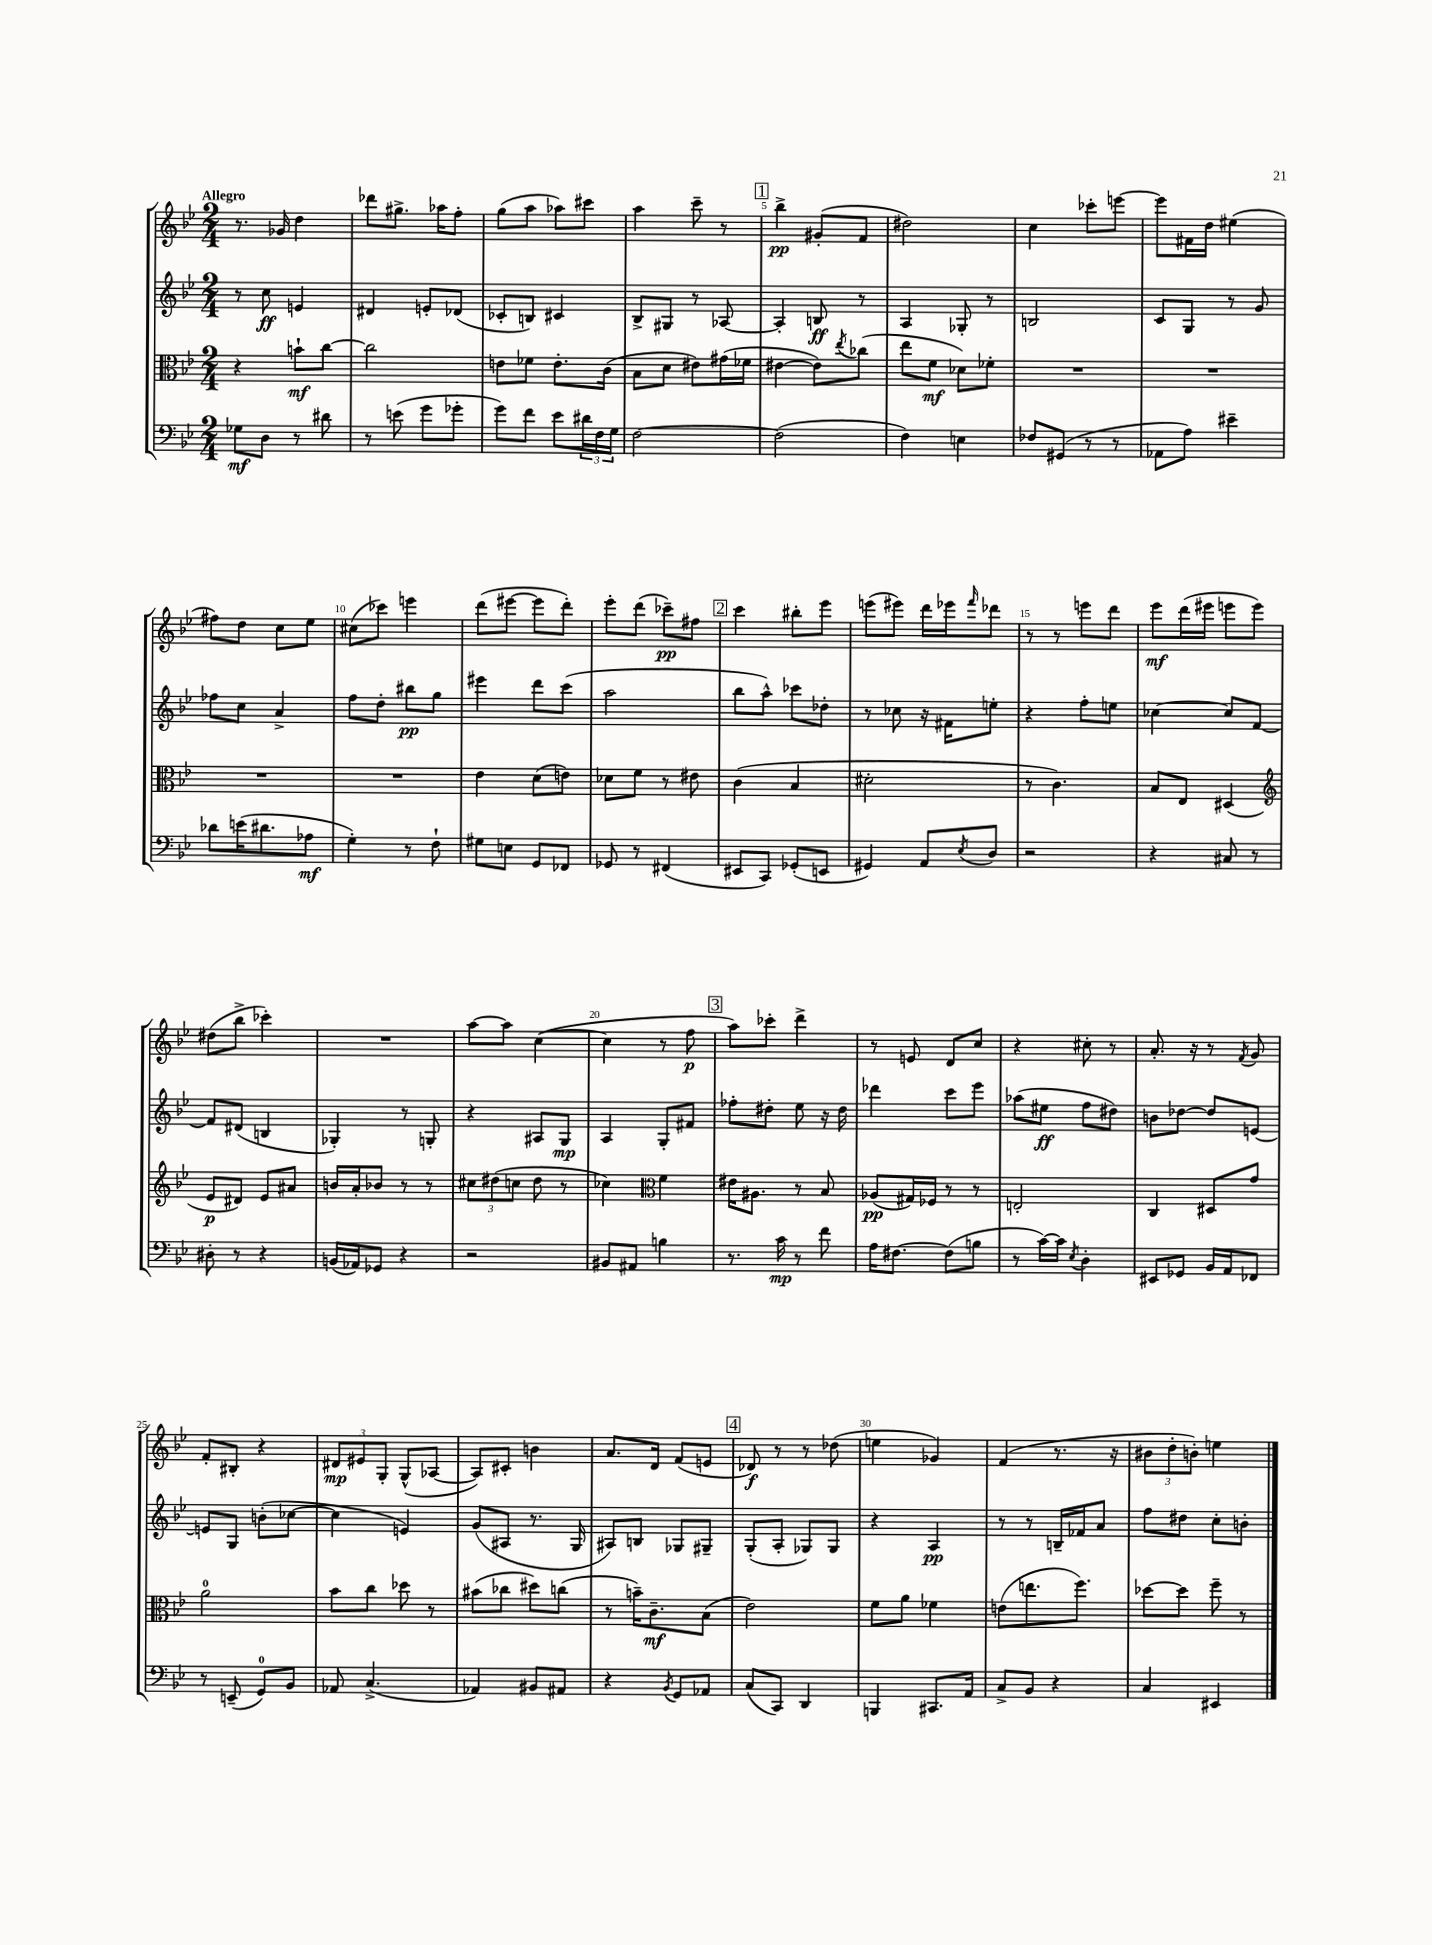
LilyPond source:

<<
\new StaffGroup <<
\new Staff = "s0" {
    \clef treble \key bes \major \numericTimeSignature \time 2/4 \tempo "Allegro"
    r8. ges'16 d''4 |
    des'''8 gis''8.-> aes''16 f''8-. |
    g''8( a''8 aes''8) cis'''8 |
    a''4 c'''8-- r8 |
    \mark \markup { \box "1" } bes''4->\pp gis'8-.( f'8 |
    dis''2) |
    c''4 ces'''8-. e'''8~ |
    e'''8 fis'16 d''16 eis''4( |
    fis''8) d''8 c''8 ees''8 |
    cis''8( ces'''8) e'''4 |
    d'''8( eis'''8~ eis'''8 d'''8-.) |
    ees'''8-. d'''8( ces'''8--\pp) fis''8 |
    \mark \markup { \box "2" } c'''4 bis''8-. ees'''8 |
    e'''8( eis'''8) d'''16 ees'''16 \grace { f'''16 } des'''8 |
    r8 r8 e'''8 d'''8 |
    ees'''8\mf d'''16( eis'''16 e'''8 e'''8) |
    dis''8( bes''8-> ces'''4-.) |
    R2 |
    a''8~ a''8 c''4~( |
    c''4 r8 f''8\p |
    \mark \markup { \box "3" } a''8) ces'''8-. d'''4-> |
    r8 e'8 d'8 c''8 |
    r4 cis''8-. r8 |
    a'8.-. r16 r8 \acciaccatura { f'8 } g'8 |
    f'8-. bis8-. r4 |
    \tuplet 3/2 { dis'8\mp eis'8 g8-. } g8-^( aes8~ |
    aes8) cis'8-. b'4 |
    a'8. d'16 f'8( e'8 |
    \mark \markup { \box "4" } des'8\f) r8 r8 des''8( |
    e''4 ges'4) |
    f'4( r8. r16 |
    \tuplet 3/2 { bis'8 d''8-. b'8-.) } e''4 \bar "|." |
}
\new Staff = "s1" {
    \clef treble \key bes \major \numericTimeSignature \time 2/4
    r8 c''8\ff e'4 |
    dis'4 e'8-. des'8( |
    ces'8-. b8) cis'4 |
    bes8-> gis8 r8 aes8~ |
    \mark \markup { \box "1" } aes4-. b8\ff r8 |
    a4 ges8-. r8 |
    b2 |
    c'8 g8 r8 g'8 |
    fes''8 c''8 a'4-> |
    f''8 d''8-. bis''8\pp g''8 |
    eis'''4 d'''8 c'''8( |
    a''2 |
    \mark \markup { \box "2" } bes''8 a''8-^) ces'''8 des''8-. |
    r8 ces''8 r16 fis'16 e''8-. |
    r4 f''8-. e''8 |
    ces''4~ ces''8 f'8~ |
    f'8 dis'8( b4 |
    ges4-.) r8 g8-. |
    r4 ais8 g8\mp |
    a4 g8-. fis'8 |
    \mark \markup { \box "3" } fes''8-. dis''8-. ees''8 r16 dis''16 |
    des'''4 c'''8 ees'''8 |
    aes''8( eis''8\ff f''8 dis''8) |
    b'8 des''8~ des''8 e'8~ |
    e'8 g8 b'8-.( ces''8~ |
    ces''4 e'4) |
    g'8( ais8 r8. g16 |
    ais8) b8 ges8 gis8-- |
    \mark \markup { \box "4" } g8-.( a8-. ges8) ges8 |
    r4 a4\pp |
    r8 r8 b16-- fes'16 a'8 |
    f''8 dis''8 c''8-. b'8-. \bar "|." |
}
\new Staff = "s2" {
    \clef alto \key bes \major \numericTimeSignature \time 2/4
    r4 b'8-!\mf c''8~ |
    c''2 |
    e'8 fes'8 e'8.-. c'16( |
    bes8 d'8 eis'8) gis'16( fes'16 |
    \mark \markup { \box "1" } eis'4~ eis'8) \acciaccatura { ees''8 } ces''8( |
    ees''8 f'8\mf des'8) fes'8-. |
    R2 |
    R2 |
    R2 |
    R2 |
    ees'4 d'8( e'8) |
    des'8 f'8 r8 eis'8 |
    \mark \markup { \box "2" } c'4( bes4 |
    dis'2-. |
    r8 c'4.) |
    bes8 ees8 dis4( |
    \clef treble ees'8\p dis'8) ees'8 ais'8 |
    b'16 a'16-. bes'8 r8 r8 |
    \tuplet 3/2 { cis''8 dis''8( c''8 } dis''8 r8 |
    ces''4) \clef alto f'4 |
    \mark \markup { \box "3" } eis'16 ais8. r8 bes8 |
    aes8\pp( gis16) fes16 r8 r8 |
    e2-. |
    c4 dis8 g'8 |
    a'2-0 |
    bes'8 c''8 des''8 r8 |
    bis'8( ces''8 dis''8) c''8( |
    r8 b'16--) c'8.--\mf bes8( |
    \mark \markup { \box "4" } ees'2) |
    f'8 a'8 fes'4 |
    e'8( e''8. f''8.) |
    des''8~ des''8 f''8-- r8 \bar "|." |
}
\new Staff = "s3" {
    \clef bass \key bes \major \numericTimeSignature \time 2/4
    ges8\mf d8 r8 dis'8 |
    r8 e'8( g'8 ges'8-. |
    g'8) f'8 ees'8 \tuplet 3/2 { dis'16 f16 g16 } |
    f2~ |
    \mark \markup { \box "1" } f2( |
    f4) e4 |
    fes8 gis,8( r8 r8 |
    aes,8 a8) eis'4-- |
    des'8 e'16( dis'8. aes8\mf |
    g4-.) r8 f8-! |
    gis8 e8 g,8 fes,8 |
    ges,8 r8 fis,4( |
    \mark \markup { \box "2" } eis,8 c,8) ges,8-.( e,8 |
    gis,4) a,8 \acciaccatura { ees8 } d8 |
    r2 |
    r4 cis8 r8 |
    dis8-. r8 r4 |
    b,16( aes,16) ges,8 r4 |
    r2 |
    bis,8 ais,8 b4 |
    \mark \markup { \box "3" } r8. c'16\mp r8 f'8 |
    a16 fis8.~ fis8( b8 |
    r8 c'16~) c'16 \acciaccatura { ees8 } d4-. |
    eis,8 ges,8 bes,16 a,16 fes,8 |
    r8 e,8--( g,8-0) bes,8 |
    aes,8 c4.->( |
    aes,4) bis,8 ais,8 |
    r4 \acciaccatura { bes,8 } g,8 aes,8 |
    \mark \markup { \box "4" } c8( c,8) d,4 |
    b,,4 cis,8. a,16 |
    c8-> bes,8 r4 |
    c4 eis,4 \bar "|." |
}
>>
>>
\layout { \context { \Score \override BarNumber.break-visibility = ##(#f #t #t) barNumberVisibility = #(every-nth-bar-number-visible 5) } }
